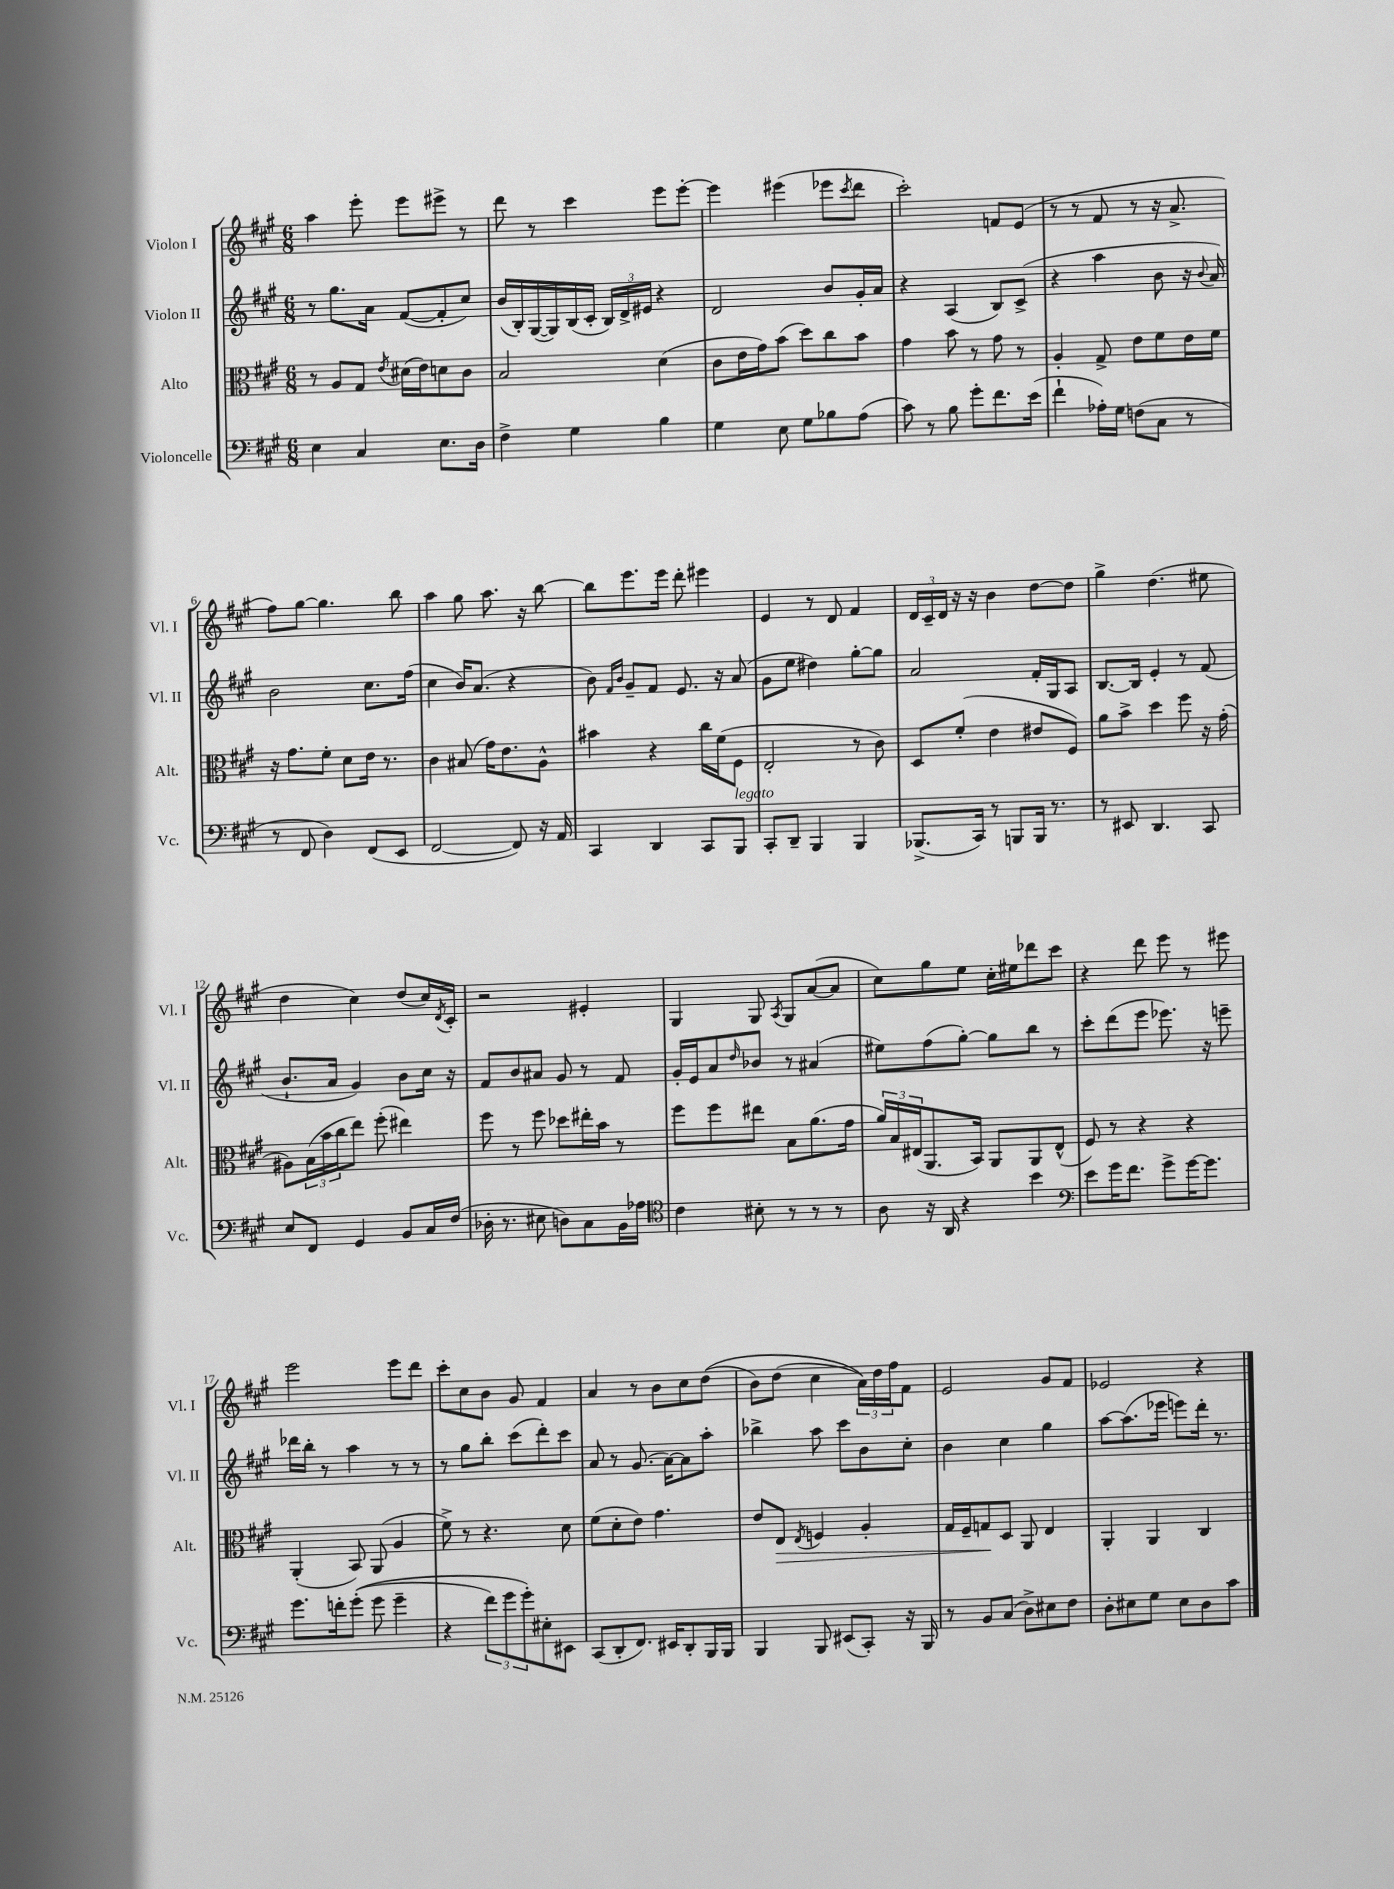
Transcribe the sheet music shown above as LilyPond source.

<<
\new StaffGroup <<
\new Staff = "s0" \with { instrumentName = "Violon I" shortInstrumentName = "Vl. I" } {
    \clef treble \key a \major \numericTimeSignature \time 6/8
    a''4 e'''8-. e'''8 eis'''8-> r8 |
    d'''8 r8 cis'''4 e'''8 e'''8~-. |
    e'''4 eis'''4( ees'''8 \acciaccatura { cis'''8 } d'''8 |
    cis'''2-.) f'8 e'8( |
    r8 r8 fis'8 r8 r16 a'8.-> |
    fis''8) gis''8~ gis''4. b''8 |
    a''4 gis''8 a''8. r16 b''8~ |
    b''8 e'''8. e'''16 d'''8-. eis'''4 |
    e'4 r8 d'8 fis'4 |
    \tuplet 3/2 { d'16 cis'16-- d'16 } r16 r16 b'4 d''8~ d''8 |
    gis''4-> d''4.( eis''8 |
    d''4 cis''4) d''8( cis''16) \acciaccatura { d'8 } cis'16-. |
    r2 eis'4-. |
    gis4 gis8 \acciaccatura { a8 } gis8 a'8~( a'8 |
    cis''8) gis''8 e''8 cis''16-. eis''16 des'''8 cis'''8 |
    r4 d'''8 e'''8 r8 eis'''8 |
    e'''2 e'''8 d'''8 |
    cis'''8-. cis''8 b'8 gis'8 fis'4 |
    a'4 r8 b'8 cis''8 d''8(\( |
    b'8) d''8( cis''4 \tuplet 3/2 { a'16)\) d''16 fis''16 } fis'8 |
    e'2 gis'8 fis'8 |
    ees'2 r4 \bar "|." |
}
\new Staff = "s1" \with { instrumentName = "Violon II" shortInstrumentName = "Vl. II" } {
    \clef treble \key a \major \numericTimeSignature \time 6/8
    r8 gis''8. a'16 fis'8~( fis'8-. cis''8) |
    b'16( b16-.) gis16~( gis16) b16( cis'16-. \tuplet 3/2 { b16) d'16-> eis'16 } r4 |
    d'2 b'8 gis'16-. a'16 |
    r4 a4( b8) cis'8->( |
    r4 a''4 b'8 r16 \appoggiatura { b'8 } a'16) |
    b'2 cis''8. fis''16( |
    cis''4 b'16) a'8.( r4 |
    b'8) \grace { fis'16 b'16 } gis'8-- fis'8 e'8. r16 a'8( |
    gis'8 e''8 dis''4) gis''8~-. gis''8 |
    a'2 fis'16-. gis16 a8 |
    b8.~ b16 e'4-. r8 fis'8( |
    b'8.-! a'16 gis'4) b'8 cis''16 r16 |
    fis'8 b'8 ais'8 gis'8 r8 fis'8 |
    gis'16-. e'16 a'8 \grace { d''16 } bes'8 r8 ais'4( |
    eis''8) fis''8( gis''8~-.) gis''8 b''8 r8 |
    cis'''8-. d'''8( e'''8 ees'''8.) r16 e'''8-- |
    des'''16 b''16-. r8 a''4 r8 r8 |
    r8 gis''8 b''8-. cis'''8( d'''8-.) cis'''8 |
    a'8 r8 gis'8.( a'16~) a'8 a''8-. |
    bes''4-> a''8 cis'''8 b'8 cis''8-. |
    b'4 cis''4 gis''4 |
    a''8~ a''8.( ees'''16 e'''8) d'''16-. r8. \bar "|." |
}
\new Staff = "s2" \with { instrumentName = "Alto" shortInstrumentName = "Alt." } {
    \clef alto \key a \major \numericTimeSignature \time 6/8
    r8 a8 gis8 \acciaccatura { e'8 } dis'16( e'16) d'8 cis'8 |
    b2 d'4( |
    cis'8 e'16 gis'16) b'8( d''8) cis''8 b'8 |
    gis'4 b'8 r8 gis'8 r8 |
    a4-. gis8-> e'8 fis'8 e'16 fis'16 |
    r16 gis'8. fis'8-. d'8 e'16 r8. |
    cis'4 bis8( gis'16) e'8. a8-^ |
    bis'4 r4 cis''16 fis'16( fis8 |
    e2-. r8 cis'8) |
    d8 fis'8-.( e'4 eis'8 fis8) |
    a'8 b'8-> d''4 fis''8 r16 gis'16-.( |
    ais8) \tuplet 3/2 { b16( b'16 cis''16 } e''8) fis''8-.( eis''4) |
    fis''8 r8 fis''8 des''8 eis''16-. b'16 r8 |
    fis''8 fis''8 eis''8 b8 a'8.( gis'16 |
    \tuplet 3/2 { a'16) b16 eis16( } a,8. b,16) a,8 a,8 eis8-^( |
    fis8) r8 r4 r4 |
    a,4-.( b,8) a,8( a4 |
    fis'8->) r8 r4. d'8 |
    fis'8( d'8-. e'8) gis'4. |
    e'8 e8\> \acciaccatura { e8 } f4 a4-. |
    gis16 fis16-- g8\! d8 a,8 e4 |
    a,4-. a,4 cis4 \bar "|." |
}
\new Staff = "s3" \with { instrumentName = "Violoncelle" shortInstrumentName = "Vc." } {
    \clef bass \key a \major \numericTimeSignature \time 6/8
    e4 cis4 e8. d16 |
    fis4-> gis4 b4 |
    gis4 e8 gis8 bes8 a8( |
    cis'8) r8 b8 gis'8-. fis'8. e'16( |
    fis'4-! aes16-.) gis16 f8( cis8 r8 |
    r8 fis,8 d4) fis,8( e,8 |
    fis,2~ fis,8) r16 a,16 |
    cis,4 d,4 cis,8 b,,8^\markup { \italic "legato" } |
    cis,8-. d,8-- b,,4 b,,4 |
    bes,,8.->( cis,16) r8 b,,8 b,,16 r8. |
    r8 eis,8 d,4. cis,8 |
    e8 fis,8 gis,4 b,8 cis16 fis16( |
    des16-. r8. eis8 d8) cis8 b,16 aes16 |
    \clef tenor cis'4 bis8-. r8 r8 r8 |
    a8 r16 a,16 r4 b'4 |
    \clef bass e'8 gis'16 fis'8. gis'8-> gis'16~ gis'8. |
    gis'8. f'16-. gis'8-.(\( gis'8 gis'4-- |
    r4 \tuplet 3/2 { fis'8) gis'8 gis'8-.\) } eis8-. eis,8 |
    cis,8( d,8-. fis,8.) eis,16 d,8-. b,,16 b,,16 |
    b,,4 b,,8 eis,8( cis,8-.) r16 b,,16 |
    r8 b,8 cis8( d8->) eis8 fis8 |
    d8-. eis8 gis8 eis8 d8 cis'8 \bar "|." |
}
>>
>>
